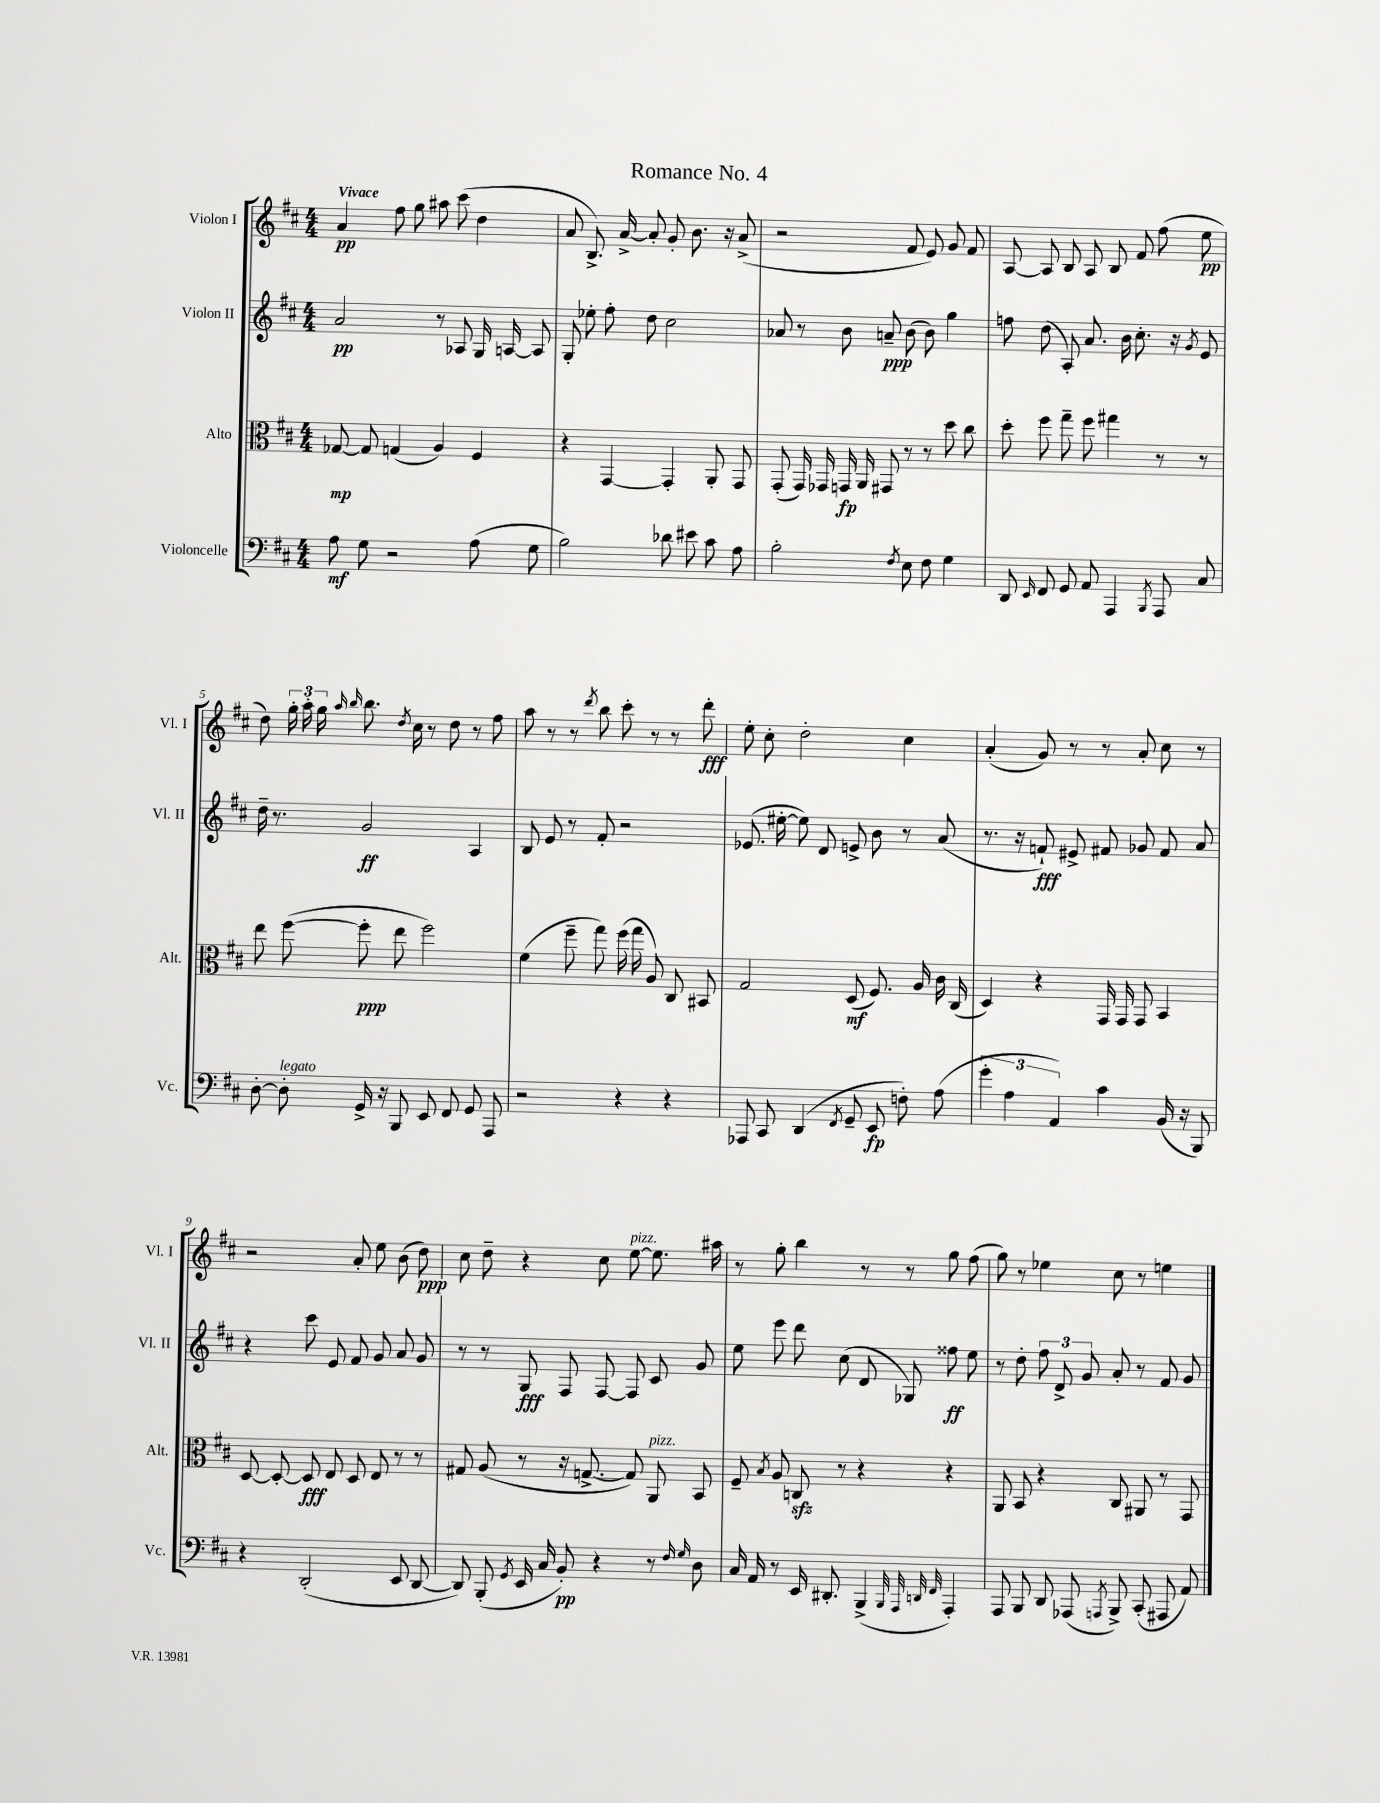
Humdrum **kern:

**kern	**kern	**kern	**kern
*staff4	*staff3	*staff2	*staff1
*clefF4	*clefC3	*clefG2	*clefG2
*k[f#c#]	*k[f#c#]	*k[f#c#]	*k[f#c#]
*M4/4	*M4/4	*M4/4	*M4/4
8A	[8G-	2a	4a
8G	8G-]	.	.
2r	(4G	.	8ff#
.	.	.	8gg
.	4A)	8r	8aa#
.	.	8A-	(8ccc#
(8A	4F#	16G	4dd
.	.	[16A	.
8G	.	8A]	.
=	=	=	=
2B)	4r	8G'	8a
.	.	8ee-'	8.B^)
.	[4GG	8ff#'	.
.	.	.	[16a^
.	.	8dd	8a']
8d-	4GG']	2cc#	8g'
8e#	.	.	8.b
8c#	8AA'	.	.
.	.	.	16r
8A	8GG	.	(8a^
=	=	=	=
2B'	(8GG'	8a-	2r
.	16GG)	8r	.
.	16GG-	.	.
.	16GG	8b	.
.	16AA	.	.
.	8GG#	8a~	.
8qF#	.	.	.
8E	8r	(8b	8f#
8F#	8r	8b)	8e)
4G	8dd	4gg	8g
.	8cc#	.	8f#
=	=	=	=
8DD	8dd'	8ff	[8A
16qqEE	.	.	.
8FF#	8ff#	(8dd	8A]
8GG	8gg~	8A')	8B
8AA	8ff#	8.a	8A
4AAA	4gg#	.	8B
.	.	16b	.
.	.	8.cc#'	8f#
8qBBB	.	.	.
8AAA	8r	.	(8ff#
.	.	16r	.
.	.	8qg	.
8C#	8r	8e	8ee
=	=	=	=
[8D'	8ee	16dd~	8dd)
.	.	8.r	.
8D']	([8ff#	.	24gg'
.	.	.	24aa'
.	.	.	24gg
.	.	.	16qqaa
.	.	.	16qqbb
16GG^	8ff#']	2g	8.bb
16r	.	.	.
8BBB	8ee	.	.
.	.	.	8qdd
.	.	.	16cc#
8EE	2ff#)	.	8r
8FF#	.	.	8dd
8GG	.	4A	8r
8AAA	.	.	8ff#
=	=	=	=
2r	(4f#	8B	8aa
.	.	8e	8r
.	8ff#~	8r	8r
.	.	.	8qddd
.	8gg)	8f#'	8bb
4r	(16ff#	2r	8ccc#'
.	16gg	.	.
.	8A)	.	8r
4r	8C#	.	8r
.	8BB#	.	8ddd'
=	=	=	=
8AAA-	2G	(8.e-	8ee'
8CC#	.	.	8cc#'
.	.	[16ee#'	.
(4DD	.	8ee#])	2dd'
.	.	8d	.
8qFF#	.	.	.
8GG~	(8D	8e^	.
8EE	8.F#)	8b	.
8F')	.	8r	4cc#
.	16A	.	.
(8A	16c#	(8a	.
.	(16C#	.	.
=	=	=	=
6g'	4D)	8.r	(4a'
6A	.	.	.
.	.	16r	.
.	4r	8f`)	8g)
6AA)	.	.	.
.	.	8e#^	8r
4c#	16GG	8f#	8r
.	16GG	.	.
.	8GG	8g-	8a'
(16BB	4BB	8f#	8cc#
16r	.	.	.
8BBB)	.	8a	8r
=	=	=	=
4r	[8D	4r	2r
.	8D'_	.	.
(2DD'	8D]	8ccc#	.
.	8E	8e	.
.	8D	8f#	8a'
.	8E	8g	8ee
8EE	8r	8a	(8b
[8DD	8r	8g	8dd)
=	=	=	=
8DD])	8G#	8r	8cc#
(8BBB'	(8A	8r	8dd~
8qGG	.	.	.
16EE	8r	8G	4r
16C#	.	.	.
8BB')	16r	8F#	.
.	[8.G^	.	.
4r	.	[8F#	8cc#
.	8G])	8F#]	[8ee
8r	8AA	8c#	8.ee]
16qqF#	.	.	.
16qqG	.	.	.
8D	8BB	8g	.
.	.	.	16aa#
=	=	=	=
16C#	8F#~	8ee	8r
16AA	.	.	.
.	8qB	.	.
8r	8A	8eee	8gg'
16EE	8C	8ddd	4bb
8.DD#'	.	.	.
.	8r	(8cc#	.
(4BBB^	4r	8d	8r
.	.	8G-)	8r
32qqBBB	.	.	.
32qqAAA	.	.	.
32qqDD	.	.	.
32qqFF#	.	.	.
4AAA')	4r	8ff##	8gg
.	.	8ee	(8ff#
=	=	=	=
8AAA	8AA	8r	8gg)
8BBB	8BB	8dd'	8r
8DD	4r	12ff#	4ee-
.	.	12d^	.
(8AAA-	.	.	.
.	.	12g	.
8qAAA	.	.	.
8BBB^)	8C#	8a'	8cc#
(8CC#'	8AA#	8r	8r
8AAA#	8r	8f#	4ee
8AA)	8GG	8g	.
==	==	==	==
*-	*-	*-	*-
